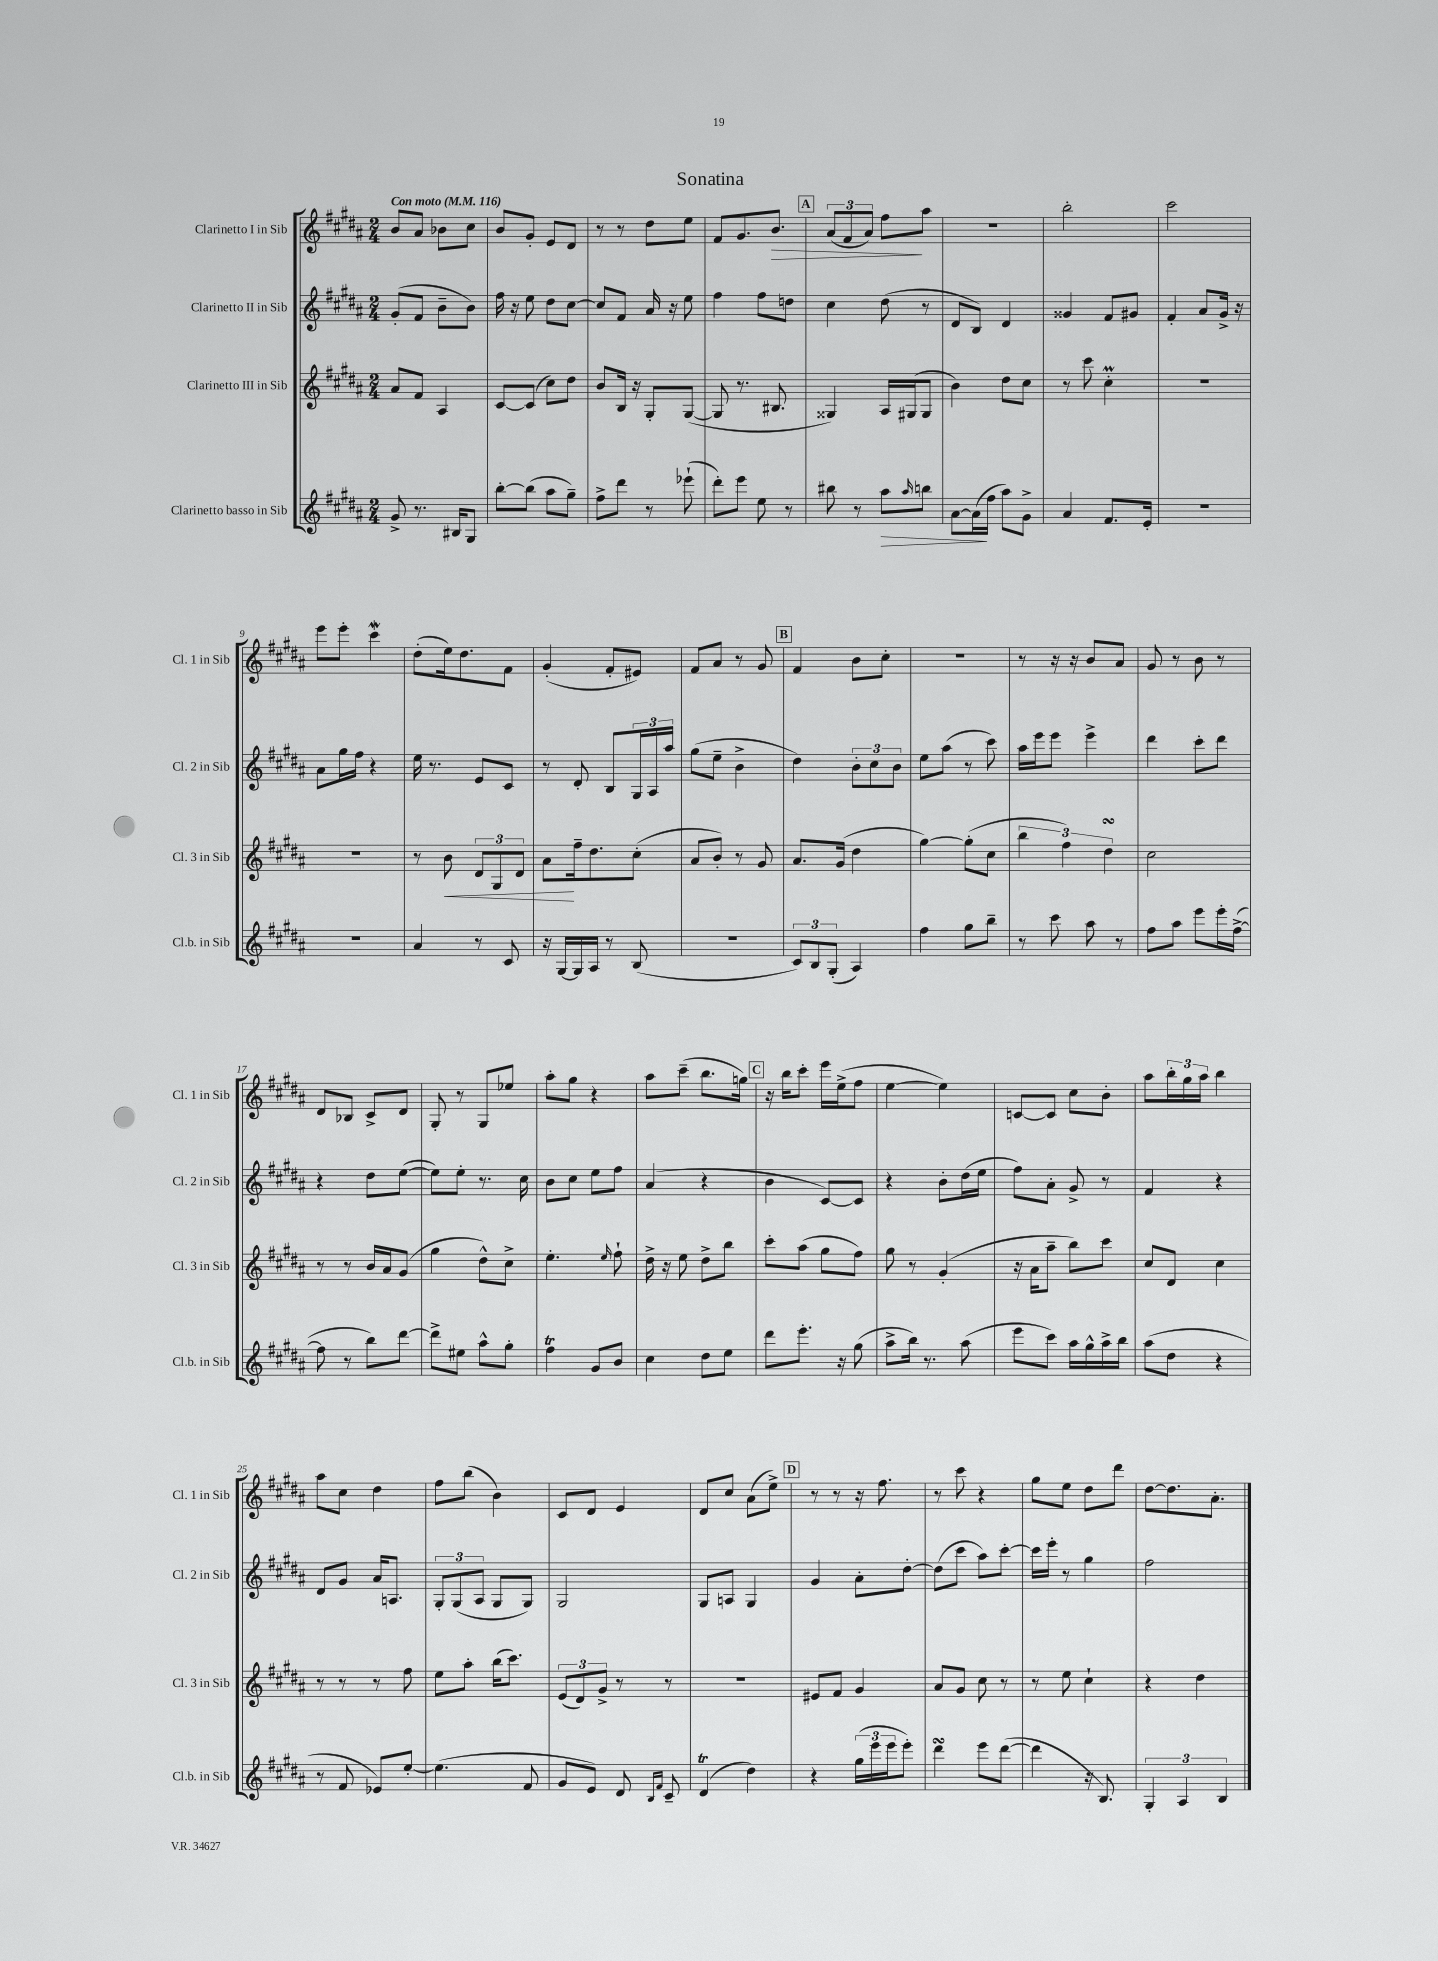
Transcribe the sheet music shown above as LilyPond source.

\header { title = "Sonatina" }
<<
\new StaffGroup <<
\new Staff = "s0" \with { instrumentName = "Clarinetto I in Sib" shortInstrumentName = "Cl. 1 in Sib" } {
    \clef treble \key b \major \numericTimeSignature \time 2/4 \tempo "Con moto" 4 = 116
    b'8 ais'8 bes'8 cis''8 |
    b'8 gis'8-. e'8 dis'8 |
    r8 r8 dis''8 e''8 |
    fis'8 gis'8. b'8.\> |
    \mark \markup { \box "A" } \tuplet 3/2 { ais'8( fis'8 ais'8) } fis''8\! ais''8 |
    R2 |
    b''2-. |
    cis'''2 |
    e'''8 e'''8-. cis'''4\mordent |
    dis''8-.( e''16) dis''8. fis'8 |
    gis'4-.( fis'8-. eis'8) |
    fis'8 ais'8 r8 gis'8 |
    \mark \markup { \box "B" } fis'4 b'8 cis''8-. |
    R2 |
    r8 r16 r16 b'8 ais'8 |
    gis'8 r8 b'8 r8 |
    dis'8 bes8 cis'8-> dis'8 |
    gis8-. r8 gis8 ees''8 |
    ais''8-. gis''8 r4 |
    ais''8 cis'''8--( b''8. g''16) |
    \mark \markup { \box "C" } r16 b''16 cis'''8-. e'''16 e''16->( fis''8 |
    e''4~ e''4) |
    c'8~ c'8 cis''8 b'8-. |
    ais''8 \tuplet 3/2 { b''16-. gis''16 ais''16 } b''4 |
    ais''8 cis''8 dis''4 |
    fis''8 b''8( b'4) |
    cis'8 dis'8 e'4 |
    dis'8 cis''8 ais'8( e''8->) |
    \mark \markup { \box "D" } r8 r8 r16 fis''8. |
    r8 cis'''8 r4 |
    gis''8 e''8 dis''8 dis'''8 |
    dis''8~ dis''8. ais'8.-. \bar "|." |
}
\new Staff = "s1" \with { instrumentName = "Clarinetto II in Sib" shortInstrumentName = "Cl. 2 in Sib" } {
    \clef treble \key b \major \numericTimeSignature \time 2/4
    gis'8-.( fis'8 b'8-- b'8) |
    fis''16 r16 e''8 dis''8 cis''8~ |
    cis''8 fis'8 ais'16 r16 e''8 |
    fis''4 fis''8 d''8 |
    \mark \markup { \box "A" } cis''4 dis''8( r8 |
    dis'8 b8) dis'4 |
    gisis'4 fis'8 gis'8 |
    fis'4-. ais'8 gis'16-> r16 |
    ais'8 gis''16 fis''16 r4 |
    e''16 r8. e'8 cis'8 |
    r8 dis'8-. b8 \tuplet 3/2 { gis16 ais16 ais''16 } |
    gis''8( e''8-- b'4-> |
    \mark \markup { \box "B" } dis''4) \tuplet 3/2 { b'8-. cis''8 b'8 } |
    e''8 ais''8( r8 cis'''8) |
    ais''16 e'''16 e'''8 e'''4-> |
    dis'''4 cis'''8-. dis'''8 |
    r4 dis''8 e''8~( |
    e''8) e''8-. r8. cis''16 |
    b'8 cis''8 e''8 fis''8 |
    ais'4( r4 |
    \mark \markup { \box "C" } b'4 cis'8~) cis'8 |
    r4 b'8-. dis''16( e''16 |
    fis''8) ais'8-. gis'8-> r8 |
    fis'4 r4 |
    dis'8 gis'8 ais'16 a8. |
    \tuplet 3/2 { gis8-. gis8( ais8 } gis8 gis8) |
    gis2 |
    gis8 a8 gis4 |
    \mark \markup { \box "D" } gis'4 ais'8-. dis''8~-. |
    dis''8( cis'''8 ais''8) cis'''8~-. |
    cis'''16 e'''16-. r8 gis''4 |
    fis''2 \bar "|." |
}
\new Staff = "s2" \with { instrumentName = "Clarinetto III in Sib" shortInstrumentName = "Cl. 3 in Sib" } {
    \clef treble \key b \major \numericTimeSignature \time 2/4
    ais'8 fis'8 ais4 |
    cis'8~ cis'8( cis''8) dis''8 |
    b'8 b16 r16 gis8-. gis8~( |
    gis8 r8. bis8. |
    \mark \markup { \box "A" } gisis4) ais16 gis16( gis8 |
    b'4) dis''8 cis''8 |
    r8 cis'''8 cis''4-.\prall |
    R2 |
    R2 |
    r8 b'8\< \tuplet 3/2 { dis'8 gis8 dis'8 } |
    ais'8\! fis''16-- dis''8. cis''8-.( |
    ais'8 b'8-.) r8 gis'8 |
    \mark \markup { \box "B" } ais'8. gis'16( dis''4 |
    gis''4~) gis''8-.( cis''8 |
    \tuplet 3/2 { b''4 fis''4) dis''4\turn } |
    cis''2 |
    r8 r8 b'16 ais'16 gis'8( |
    gis''4 dis''8-^) cis''8-> |
    e''4.-. \grace { e''16 } fis''8-! |
    dis''16-> r16 e''8 dis''8-> b''8 |
    \mark \markup { \box "C" } cis'''8-. ais''8( gis''8 fis''8) |
    gis''8 r8 gis'4-.( |
    r16 ais'16 ais''8-- b''8) cis'''8 |
    cis''8 dis'8 cis''4 |
    r8 r8 r8 fis''8 |
    e''8 ais''8-. b''16( cis'''8.) |
    \tuplet 3/2 { e'8( dis'8) gis'8-> } r8 r8 |
    R2 |
    \mark \markup { \box "D" } eis'8 fis'8 gis'4 |
    ais'8 gis'8 cis''8 r8 |
    r8 e''8 cis''4-! |
    r4 dis''4 \bar "|." |
}
\new Staff = "s3" \with { instrumentName = "Clarinetto basso in Sib" shortInstrumentName = "Cl.b. in Sib" } {
    \clef treble \key b \major \numericTimeSignature \time 2/4
    gis'8-> r8. bis16 gis8 |
    b''8~-. b''8( ais''8 gis''8--) |
    fis''8-> dis'''8 r8 ees'''8-!( |
    dis'''8-.) e'''8 e''8 r8 |
    \mark \markup { \box "A" } bis''8 r8 ais''8\> \grace { ais''16 } b''8 |
    ais'8~ ais'16\!( fis''16 ais''8) gis'8-> |
    ais'4 fis'8. e'16-. |
    R2 |
    R2 |
    ais'4 r8 cis'8 |
    r16 gis16~ gis16 ais16 r8 b8( |
    R2 |
    \mark \markup { \box "B" } \tuplet 3/2 { cis'8) b8 gis8-.( } ais4) |
    fis''4 gis''8 b''8-- |
    r8 cis'''8 ais''8 r8 |
    fis''8 ais''8 e'''8 e'''16-. fis''16~->( |
    fis''8 r8 b''8) dis'''8~ |
    dis'''8-> eis''8 ais''8-^ gis''8-. |
    fis''4\trill gis'8 b'8 |
    cis''4 dis''8 e''8 |
    \mark \markup { \box "C" } dis'''8 e'''8.-. r16 gis''8( |
    ais''8-> b''16) r8. ais''8( |
    e'''8 cis'''8) ais''16 gis''16-^ ais''16-> b''16 |
    ais''8( dis''8 r4 |
    r8 fis'8 ees'8) e''8~-. |
    e''4.( fis'8 |
    gis'8 e'8) dis'8 \grace { b16 fis'16 } cis'8-- |
    dis'4\trill( dis''4) |
    \mark \markup { \box "D" } r4 \tuplet 3/2 { gis''16( e'''16 e'''16 } e'''8-.) |
    dis'''4\turn e'''8 dis'''8~( |
    dis'''4 r16 b8.) |
    \tuplet 3/2 { gis4-. ais4 b4 } \bar "|." |
}
>>
>>
